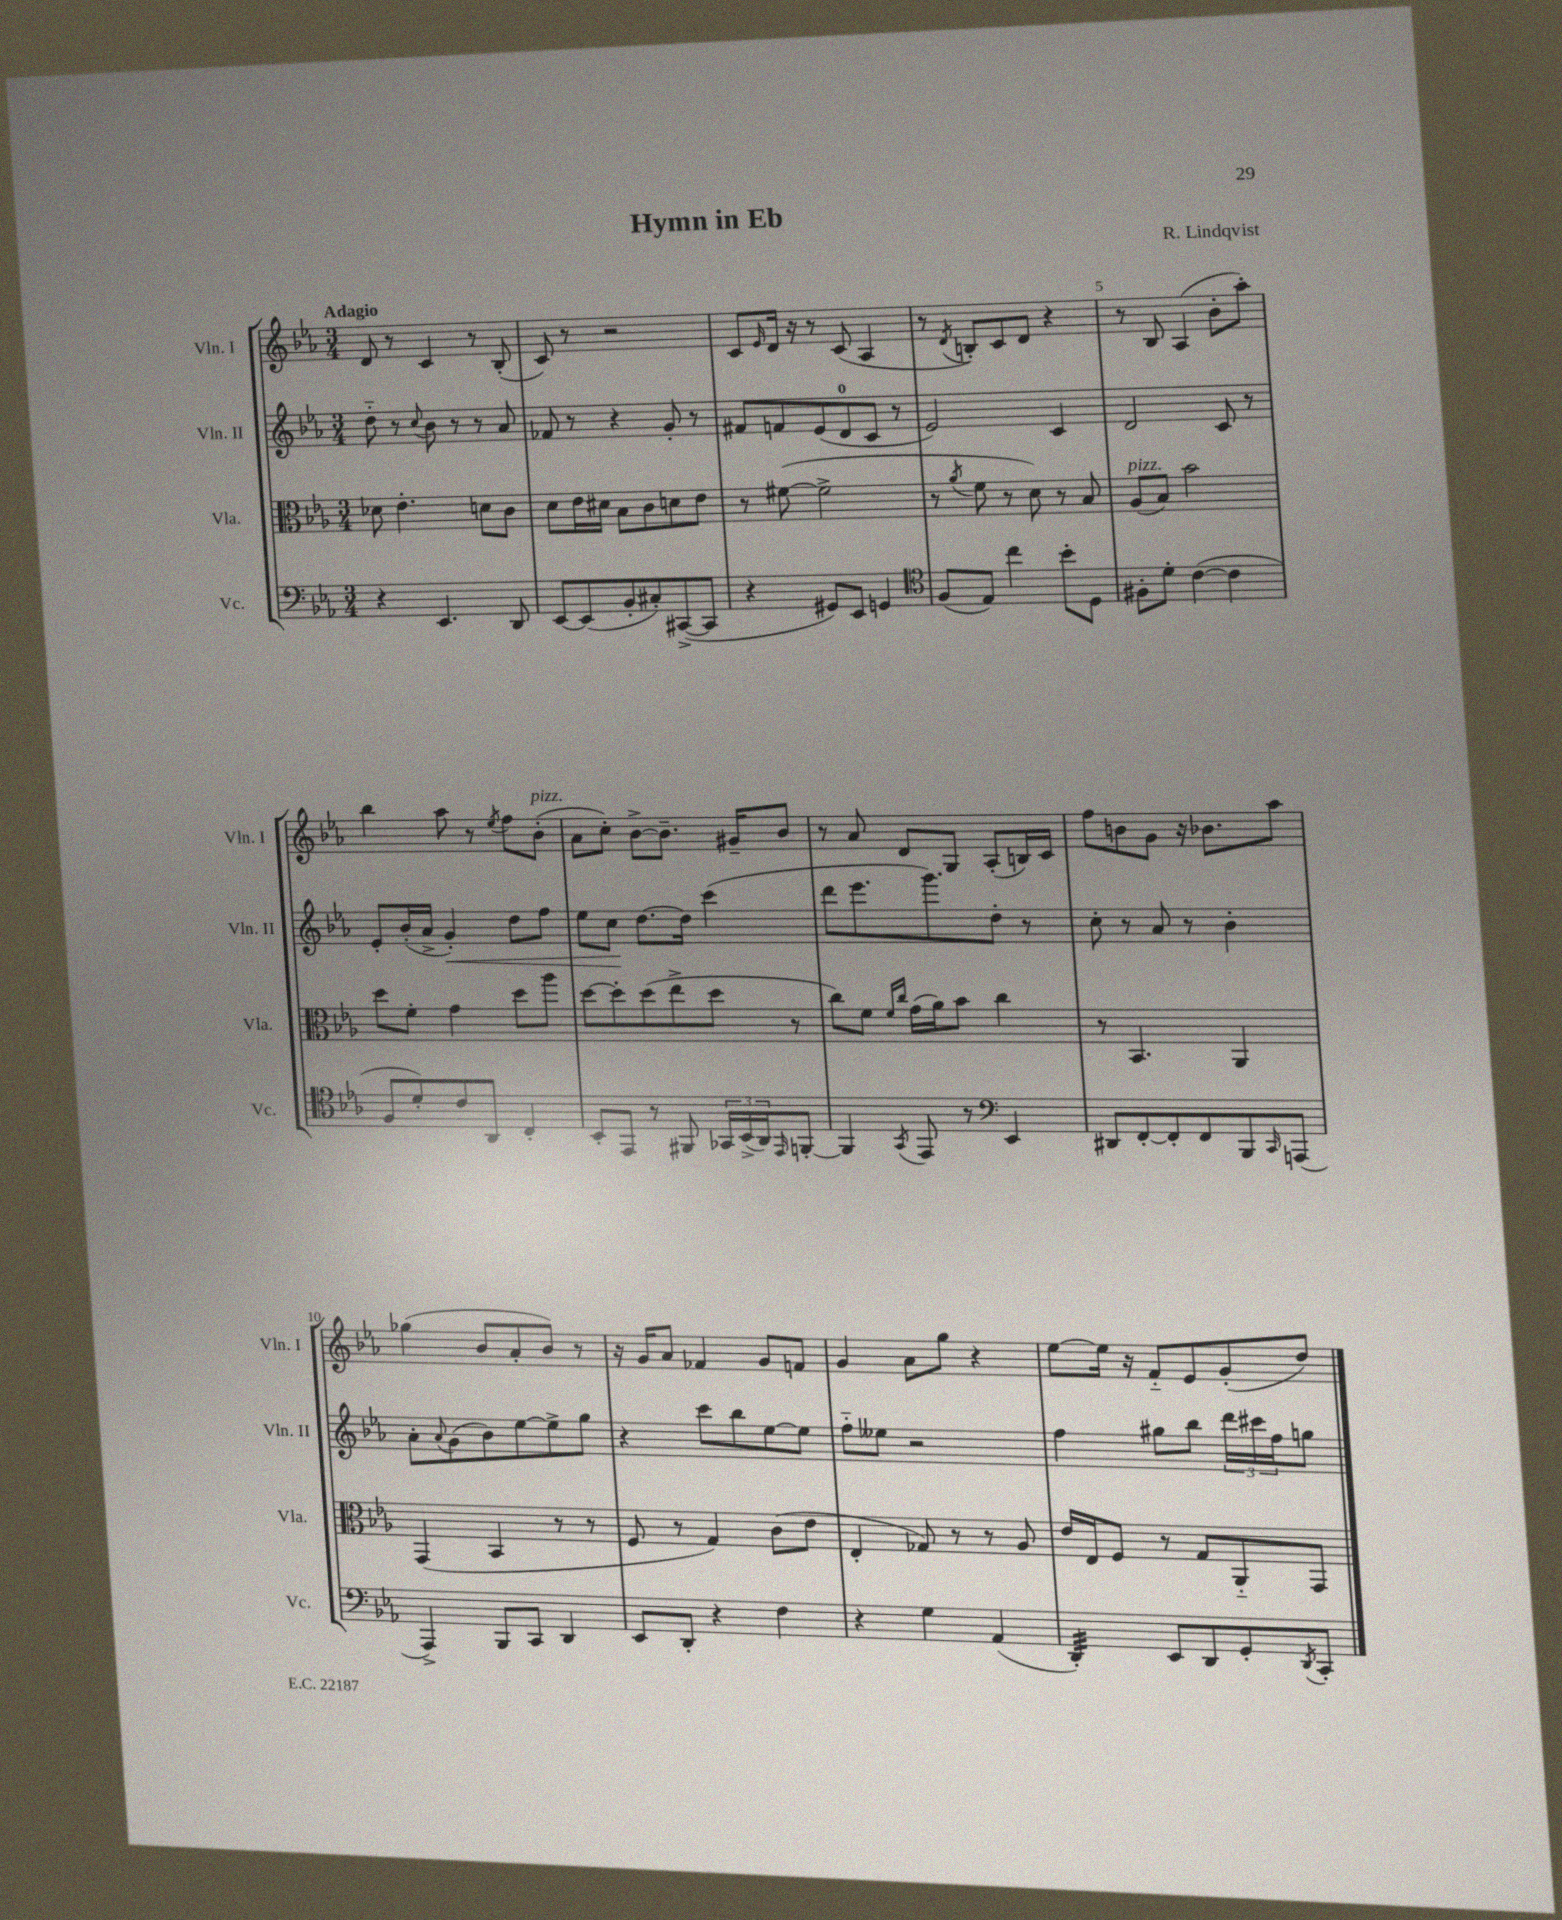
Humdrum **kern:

**kern	**kern	**kern	**kern
*staff4	*staff3	*staff2	*staff1
*clefF4	*clefC3	*clefG2	*clefG2
*k[b-e-a-]	*k[b-e-a-]	*k[b-e-a-]	*k[b-e-a-]
*M3/4	*M3/4	*M3/4	*M3/4
4r	8d-\	8dd'~\	8d/
.	4.e-'\	8r	8r
.	.	8qqcc/	.
4.EE-/	.	8b-\	4c/
.	.	8r	.
.	8d\L	8r	8r
8DD/	8c\J	8a-/	(8B-'/
=	=	=	=
[8EE-/L	8d\L	8f-/	8c/)
(8EE-/]	16e-\L	8r	8r
.	16d#\JJ	.	.
8BB-'/	8B-\L	4r	2r
8C#'/)	8c\	.	.
([8CC#^/	8d\	8g'/	.
8CC#/]J	8e-\J	8r	.
=	=	=	=
4r	8r	8f#/L	8c/L
.	.	.	16qqe-/
.	([8f#\	8f/	16d/Jk
.	.	.	16r
8GG#/L)	2f#^\]	(8e-/	8r
8EE-/J	.	8d/	(8c/
4GG/	.	8c/J	4A-/
.	.	8r	.
=	=	=	=
*clefC4	*	*	*
(8F/L	8r	2e-/)	8r
.	8qa-/	.	8qd/
8E-/J)	8f\	.	8B'/L)
4cc\	8r	.	8c/
.	8d\)	.	8d/J
8b-'\L	8r	4c/	4r
8D\J	8B-/	.	.
=	=	=	=
8F#'\L	(8A-/L	2d/	8r
8d'\J	8B-/J)	.	8B-/
([4c\	2b-\	.	(4A-/
4c\]	.	8c/	8b-'\L
.	.	8r	8aa-'\J)
=	=	=	=
8F/L	8dd\L	8e-'/L	4bb-\
8d'/)	8f'\J	(16b-'/L	.
.	.	16a-^/JJ	.
8c/	4g\	4g'/)	8aa-\
8AA-/J	.	.	8r
.	.	.	8qee-/
4C'/	8dd\L	8dd\L	8ff\L
.	8aa-\J	8ff\J	(8b-'\J
=	=	=	=
8BB-'/L	[8dd\L	8ee-\L	8a-\L
8EE-/J	8dd'\]	8cc\J	8cc'\J)
8r	(8dd\	[8.dd\L	[8b-^\L
8FF#/	8ee-^\	.	8.b-~\]J
.	.	16dd\]Jk	.
24GG-/LL	8dd\J	(4ccc\	.
(24BB-^/	.	.	.
.	.	.	16g#~/LK
24AA-/J)	.	.	.
16qqEE-/	.	.	.
[8FF'/J	8r	.	8b-/J
=	=	=	=
4FF/]	8cc\L)	8ddd\L	8r
.	8f\J	8.eee-\	8a-/
.	16qqf/LL	.	.
8qGG/	16qqcc/JJ	.	.
8EE-/	(16g\LL	.	8d/L
.	16a-\J)	8.ggg\)	.
8r	8b-\J	.	8G/J
*clefF4	*	*	*
4EE-/	4cc\	8dd'\J	(8A-'/L
.	.	8r	16B/L)
.	.	.	16c/JJ
=	=	=	=
8DD#/L	8r	8cc'\	8ff\L
[8FF'/	4.BB-/	8r	8b\
8FF'/]	.	8a-/	8g\J
8FF/	.	8r	16r
.	.	.	8.b-\L
8BBB-/	4AA-/	4b-'\	.
16qqCC/	.	.	.
(8AAA/J	.	.	8aa-\J
=	=	=	=
4AAA-^/)	(4GG/	8a-'\L	(4gg-\
.	.	8qqa-/	.
.	.	(8g\	.
8BBB-/L	4BB-/	8b-\)	8b-/L
8CC/J	.	[8ee-\	8a-'/
4DD/	8r	8ee-^\]	8b-/J)
.	8r	8gg\J	8r
=	=	=	=
8EE-/L	8F/	4r	16r
.	.	.	16g/LK
8DD'/J	8r	.	8a-/J
4r	4G/)	8ccc\L	4f-/
.	.	8bb-\	.
4F\	(8c\L	[8ee-\	8g/L
.	8e-\J	8ee-\]J	8f/J
=	=	=	=
4r	4E-'/	8ff'~\L	4g/
.	.	8ee--\J	.
4G\	8G-/)	2r	8a-\L
.	8r	.	8gg\J
(4AA-/	8r	.	4r
.	8A-/	.	.
=	=	=	=
4DD'/)	16e-/LL	4ff\	[8ee-\L
.	16E-/J	.	.
.	8F/J	.	16ee-\]Jk
.	.	.	16r
8EE-/L	8r	8gg#\L	8f'~/L
8DD/	8G/L	8bb-\J	8e-/
8GG'/	8AA-'~/	24ddd\LL	(8g'/
.	.	24ccc#\	.
.	.	24ff\J	.
8qDD/	.	.	.
8CC'/J	8GG/J	8gg\J	8dd/J)
==	==	==	==
*-	*-	*-	*-
